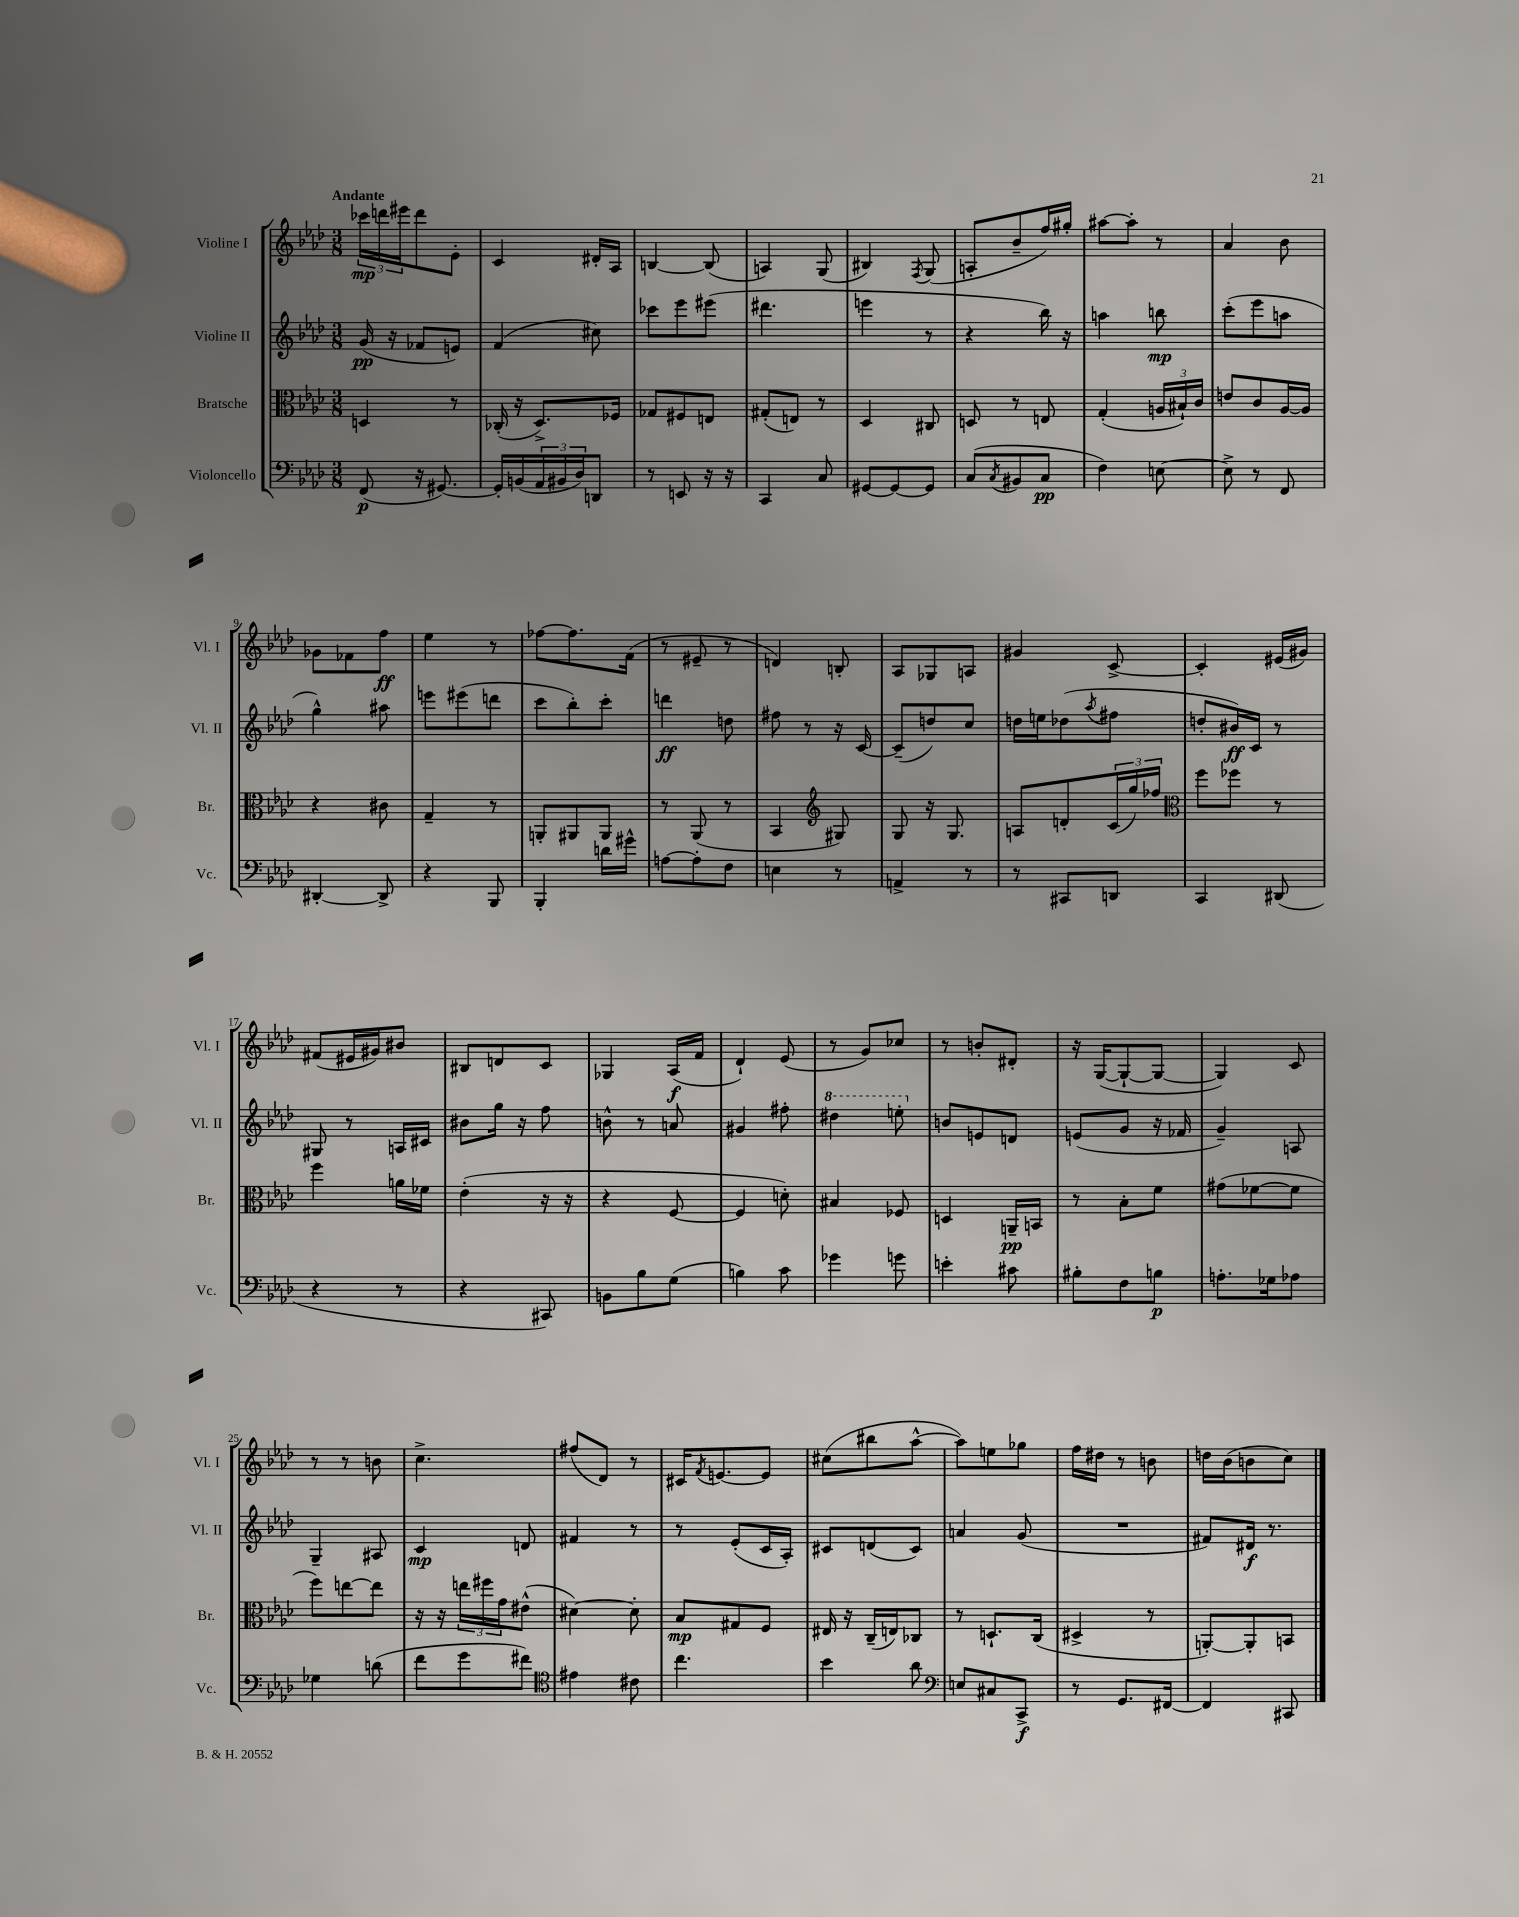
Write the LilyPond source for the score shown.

<<
\new StaffGroup <<
\new Staff = "s0" \with { instrumentName = "Violine I" shortInstrumentName = "Vl. I" } {
    \clef treble \key aes \major \numericTimeSignature \time 3/8 \tempo "Andante"
    \tuplet 3/2 { ces'''16\mp d'''16 eis'''16 } d'''8 ees'8-. |
    c'4 dis'16-. aes16 |
    b4~ b8( |
    a4) g8( |
    bis4) \acciaccatura { f8 } g8( |
    a8-. bes'8-- f''16) gis''16-. |
    ais''8~ ais''8-. r8 |
    aes'4 bes'8 |
    ges'8 fes'8 f''8\ff |
    ees''4 r8 |
    fes''8~ fes''8. f'16( |
    r8 eis'8-- r8 |
    d'4) b8-. |
    aes8 ges8 a8 |
    gis'4 c'8~-> |
    c'4-. eis'16( gis'16) |
    fis'8( eis'16 gis'16) bis'8 |
    bis8 d'8 c'8 |
    ges4 aes16\f( f'16 |
    des'4-!) ees'8( |
    r8 g'8) ces''8 |
    r8 b'8-. dis'8-. |
    r16 g16~( g8~-! g8~ |
    g4) c'8 |
    r8 r8 b'8 |
    c''4.-> |
    fis''8( des'8) r8 |
    cis'16 \acciaccatura { f'8 } e'8.~ e'8 |
    cis''8( bis''8 aes''8~-^ |
    aes''8) e''8 ges''8 |
    f''16 dis''16 r8 b'8 |
    d''16 bes'16( b'8 c''8) \bar "|." |
}
\new Staff = "s1" \with { instrumentName = "Violine II" shortInstrumentName = "Vl. II" } {
    \clef treble \key aes \major \numericTimeSignature \time 3/8
    g'16\pp( r16 fes'8 e'8) |
    f'4( cis''8) |
    ces'''8 ees'''8 eis'''8( |
    dis'''4. |
    e'''4 r8 |
    r4 bes''16) r16 |
    a''4 b''8\mp |
    c'''8-.( ees'''8 a''8 |
    g''4-^) ais''8 |
    e'''8 eis'''8( d'''8 |
    c'''8 bes''8-.) c'''8-. |
    d'''4\ff d''8 |
    fis''8 r8 r16 c'16~ |
    c'8--( d''8) c''8 |
    d''16 e''16 des''8( \acciaccatura { aes''8 } fis''8 |
    d''8-. bis'16\ff) c'16 r8 |
    gis8 r8 a16 cis'16 |
    bis'8 g''16 r16 f''8 |
    b'8-^ r8 a'8 |
    gis'4 fis''8-. |
    \ottava #1 dis'''4 e'''8-. \ottava #0 |
    b'8 e'8 d'8 |
    e'8( g'8 r16 fes'16 |
    g'4--) a8 |
    g4-- ais8 |
    c'4\mp d'8 |
    fis'4 r8 |
    r8 ees'8-.( c'16 aes16-.) |
    cis'8 d'8( cis'8) |
    a'4 g'8( |
    R4. |
    fis'8) dis'16\f r8. \bar "|." |
}
\new Staff = "s2" \with { instrumentName = "Bratsche" shortInstrumentName = "Br." } {
    \clef alto \key aes \major \numericTimeSignature \time 3/8
    d4 r8 |
    ces16-.( r16 des8.->) fes16 |
    ges8 fis8 e8 |
    gis8-.( e8) r8 |
    des4 cis8 |
    d8 r8 e8 |
    g4-.( \tuplet 3/2 { a16 bis16-!) c'16 } |
    e'8 c'8 aes16~ aes16 |
    r4 cis'8 |
    g4-- r8 |
    a,8-. ais,8 ais,8 |
    r8 aes,8( r8 |
    bes,4 \clef treble gis8) |
    g8 r16 g8. |
    a8 d'8-. \tuplet 3/2 { c'16( g''16) fes''16 } |
    \clef alto f''8 fes''8 r8 |
    f''4 a'16 fes'16 |
    ees'4-.( r16 r16 |
    r4 f8~ |
    f4 d'8-.) |
    bis4 fes8 |
    d4 a,16--\pp b,16 |
    r8 bes8-. f'8 |
    gis'8( fes'8~ fes'8 |
    f''8) e''8~ e''8 |
    r16 r16 \tuplet 3/2 { e''16 fis''16 g'16 } eis'8-^( |
    dis'4~) dis'8-. |
    bes8\mp gis8 f8 |
    eis16 r16 c16--( e16) ces8 |
    r8 d8.-! c16( |
    dis4-> r8 |
    a,8~-.) a,8-. b,8 \bar "|." |
}
\new Staff = "s3" \with { instrumentName = "Violoncello" shortInstrumentName = "Vc." } {
    \clef bass \key aes \major \numericTimeSignature \time 3/8
    f,8\p( r16 gis,8.~) |
    gis,16-. b,16( \tuplet 3/2 { aes,16 bis,16 des16) } d,8 |
    r8 e,8 r16 r16 |
    c,4 c8 |
    gis,8~ gis,8~ gis,8 |
    c8( \acciaccatura { c8 } bis,8 c8\pp |
    f4) e8~ |
    e8-> r8 f,8 |
    dis,4~-. dis,8-> |
    r4 bes,,8 |
    bes,,4-. d'16 gis'16-^ |
    a8~ a8-. f8 |
    e4 r8 |
    a,4-> r8 |
    r8 cis,8 d,8 |
    c,4 dis,8( |
    r4 r8 |
    r4 cis,8) |
    b,8 bes8 g8( |
    b4) c'8 |
    ges'4 g'8 |
    e'4-. cis'8 |
    bis8-. f8 b8\p |
    a8.-. ges16 aes8 |
    ges4 d'8( |
    f'8 g'8 fis'8) |
    \clef tenor eis'4 cis'8 |
    c''4. |
    bes'4 aes'8 |
    \clef bass e8 cis8 c,8->\f |
    r8 g,8. fis,16~ |
    fis,4 cis,8 \bar "|." |
}
>>
>>
